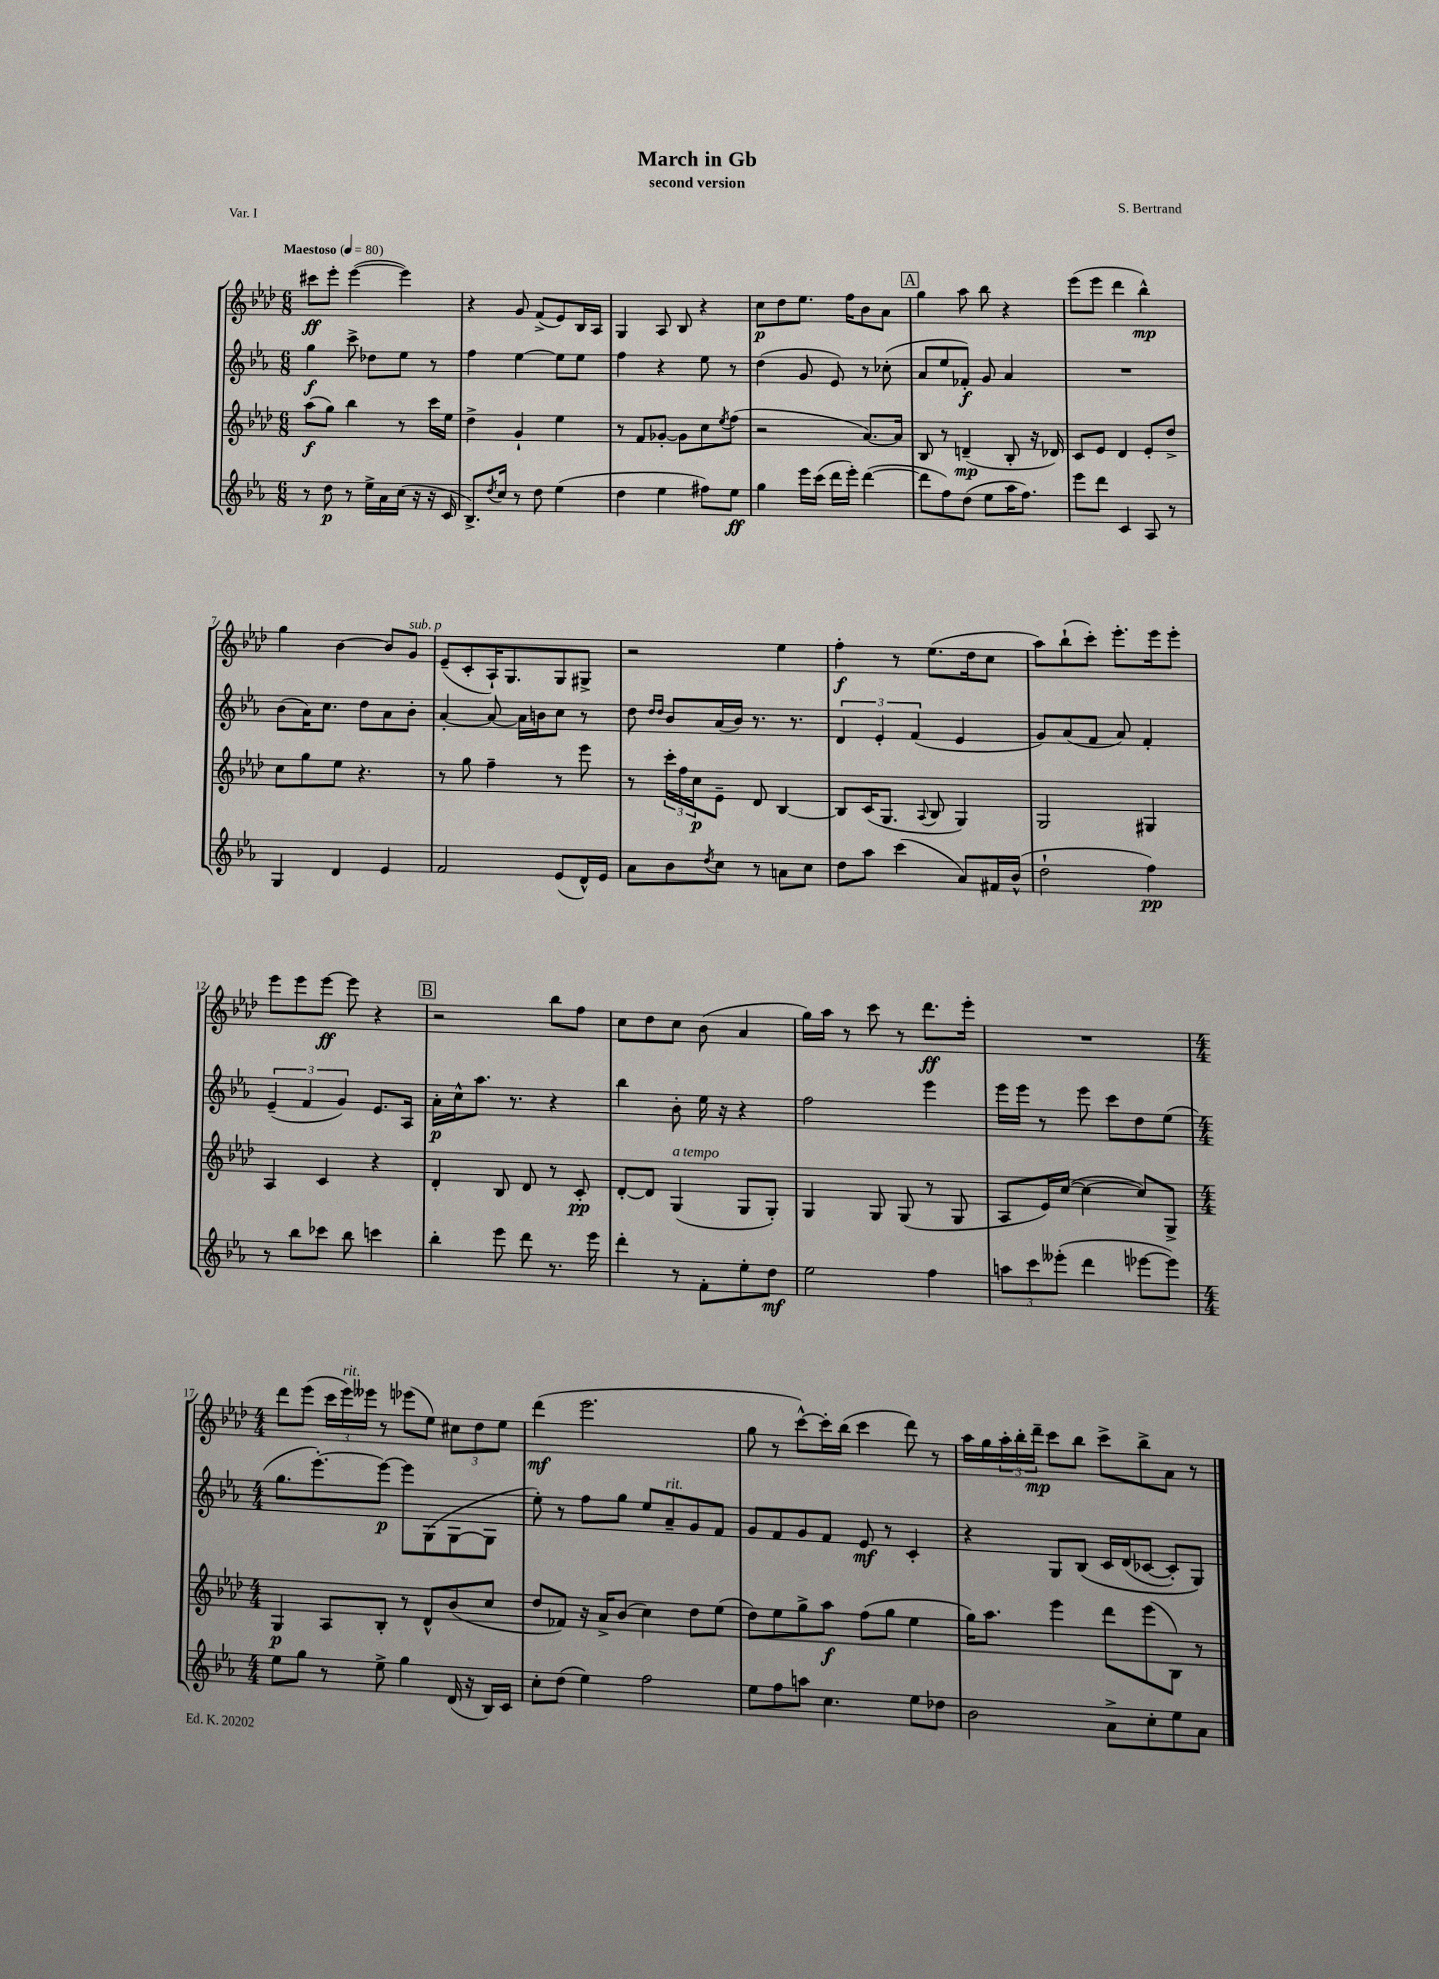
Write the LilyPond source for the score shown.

\header { title = "March in Gb" composer = "S. Bertrand" subtitle = "second version" piece = "Var. I" }
<<
\new StaffGroup <<
\new Staff = "s0" {
    \clef treble \key aes \major \numericTimeSignature \time 6/8 \tempo "Maestoso" 4 = 80
    cis'''8\ff ees'''8-. ees'''4~( ees'''4) |
    r4 g'8 f'8->( ees'8) bes16 aes16 |
    g4 aes8 bes8 r4 |
    c''8\p des''8 ees''8. f''16 bes'8 aes'8 |
    \mark \markup { \box "A" } g''4 aes''8 bes''8 r4 |
    ees'''8( ees'''8 des'''4 bes''4-^\mp) |
    g''4 bes'4~ bes'8 g'8^\markup { \italic "sub. p" } |
    ees'8--( c'8-. aes16-!) g8. g8 gis8-> |
    r2 ees''4 |
    f''4-.\f r8 ees''8.( des''16 c''8 |
    aes''8) bes''8-!( c'''8-.) ees'''8.-. ees'''16 ees'''8-. |
    ees'''8 ees'''8 ees'''8~\ff ees'''8 r4 |
    \mark \markup { \box "B" } r2 bes''8 f''8 |
    c''8 des''8 c''8 bes'8( aes'4 |
    g''16) aes''16 r8 c'''8 r8 des'''8.\ff ees'''16-. |
    R2. |
    \numericTimeSignature \time 4/4 des'''8 ees'''8( \tuplet 3/2 { c'''16 ees'''16^\markup { \italic "rit." }) eeses'''16 } r8 ees'''8( ees''8) \tuplet 3/2 { cis''8 des''8 ees''8 } |
    des'''4\mf( ees'''2. |
    g''8 r8 c'''8~-^) c'''16-. bes''16( c'''4 des'''8) r8 |
    aes''16 g''16 \tuplet 3/2 { aes''16-. bes''16-. des'''16--\mp } c'''8 bes''8 c'''8-> bes''8-> aes'8 r8 \bar "|." |
}
\new Staff = "s1" {
    \clef treble \key ees \major \numericTimeSignature \time 6/8
    g''4\f c'''8-> des''8 ees''8 r8 |
    f''4 ees''4~ ees''8 ees''8 |
    f''4 r4 ees''8 r8 |
    d''4( g'8 ees'8) r8 ces''8-.( |
    \mark \markup { \box "A" } aes'8 ees''8 fes'8-.\f) g'8 aes'4 |
    R2. |
    bes'8( aes'16) c''8. d''8 aes'8 bes'8-. |
    aes'4~-. aes'8~ aes'16 b'16 c''8 r8 |
    d''8 \grace { d''16 d''16 } bes'8 aes'16( bes'16) r8. r8. |
    \tuplet 3/2 { d'4 ees'4-. f'4( } ees'4 |
    g'8) aes'8( f'8 aes'8) f'4-. |
    \tuplet 3/2 { ees'4--( f'4 g'4) } ees'8. aes16 |
    \mark \markup { \box "B" } aes'16-.\p c''16-^ aes''8. r8. r4 |
    bes''4 bes'8-. ees''16 r16 r4 |
    f''2 ees'''4 |
    ees'''16 ees'''16 r8 ees'''8 c'''8 d''8 ees''8( |
    \numericTimeSignature \time 4/4 g''8. ees'''8.~-.) ees'''8~\p ees'''8 g8( g8~ g8 |
    ees''8-.) r8 f''8 g''8 ees''8 aes'8--^\markup { \italic "rit." } g'8 f'8 |
    g'8 f'8 g'8 f'8 ees'8\mf r8 c'4-. |
    r4 g8 bes8\( c'16 d'16( ces'8~ ces'8-.) g8\) \bar "|." |
}
\new Staff = "s2" {
    \clef treble \key aes \major \numericTimeSignature \time 6/8
    aes''8\f( g''8) bes''4 r8 c'''16 ees''16 |
    des''4-> g'4-! ees''4 |
    r8 f'8 ges'8~-. ges'8 c''8 \acciaccatura { ees''8 } f''8( |
    r2 aes'8.~) aes'16 |
    \mark \markup { \box "A" } bes8 r8 d'4--\mp( bes8-. r16 des'16) |
    c'8 ees'8 des'4 ees'8-. des''8-> |
    c''8 g''8 ees''8 r4. |
    r8 g''8 f''4-- r8 ees'''8 |
    r8 \tuplet 3/2 { c'''16-. f''16 c''16\p } ees'8-- des'8 bes4~ |
    bes8 c'16( g8. \appoggiatura { aes8 } bes8 g4) |
    g2 gis4 |
    aes4 c'4 r4 |
    \mark \markup { \box "B" } des'4-. bes8 des'8 r8 c'8-.\pp |
    des'8~-. des'8 g4^\markup { \italic "a tempo" }( g8 g8-.) |
    g4 g8 g8( r8 g8 |
    aes8 ees'16) c''16~( c''4~ c''8) g8-> |
    \numericTimeSignature \time 4/4 g4\p aes8 bes8-. r8 des'8-^ bes'8( c''8 |
    des''8 fes'8) r16 aes'16-> bes'8( c''4) des''8 ees''8( |
    des''8) ees''8 g''8-> aes''8\f f''8( g''8 ees''4 |
    g''16) aes''8. ees'''4 des'''8 ees'''8( bes8) r8 \bar "|." |
}
\new Staff = "s3" {
    \clef treble \key ees \major \numericTimeSignature \time 6/8
    r8 d''8\p r8 ees''16-> aes'16 c''16( r16 r16 c'16 |
    bes8.->) \acciaccatura { d''8 } c''16 r8 d''8 ees''4( |
    d''4 ees''4 fis''8) ees''8\ff |
    g''4 ees'''16 c'''16( d'''16 ees'''16-.) d'''4~( |
    \mark \markup { \box "A" } d'''8 f''8) d''8( ees''8 aes''16 f''8.) |
    ees'''8 d'''8 c'4 aes8 r8 |
    g4 d'4 ees'4 |
    f'2 ees'8( d'16-^) ees'16 |
    aes'8 bes'8 \acciaccatura { d''8 } c''8 r8 a'8 c''8 |
    d''8 aes''8 c'''4( aes'8) fis'16 bes'16-^( |
    d''2-! f''4\pp) |
    r8 bes''8 ces'''8 bes''8 c'''4 |
    \mark \markup { \box "B" } bes''4-. ees'''8 d'''8 r8. ees'''16 |
    d'''4-. r8 f'8-. ees''8-. d''8\mf |
    ees''2 f''4 |
    \tuplet 3/2 { a''8 c'''8 eeses'''8-.( } d'''4 ees'''8~ ees'''8) |
    \numericTimeSignature \time 4/4 ees''8 g''8 r8 ees''8-> g''4 d'16( r16 bes16) c'16 |
    c''8-. d''8( ees''4) f''2 |
    ees''8 f''8 a''8 c''4. ees''8 des''8 |
    bes'2 aes'8-> c''8-. ees''8 aes'8 \bar "|." |
}
>>
>>
